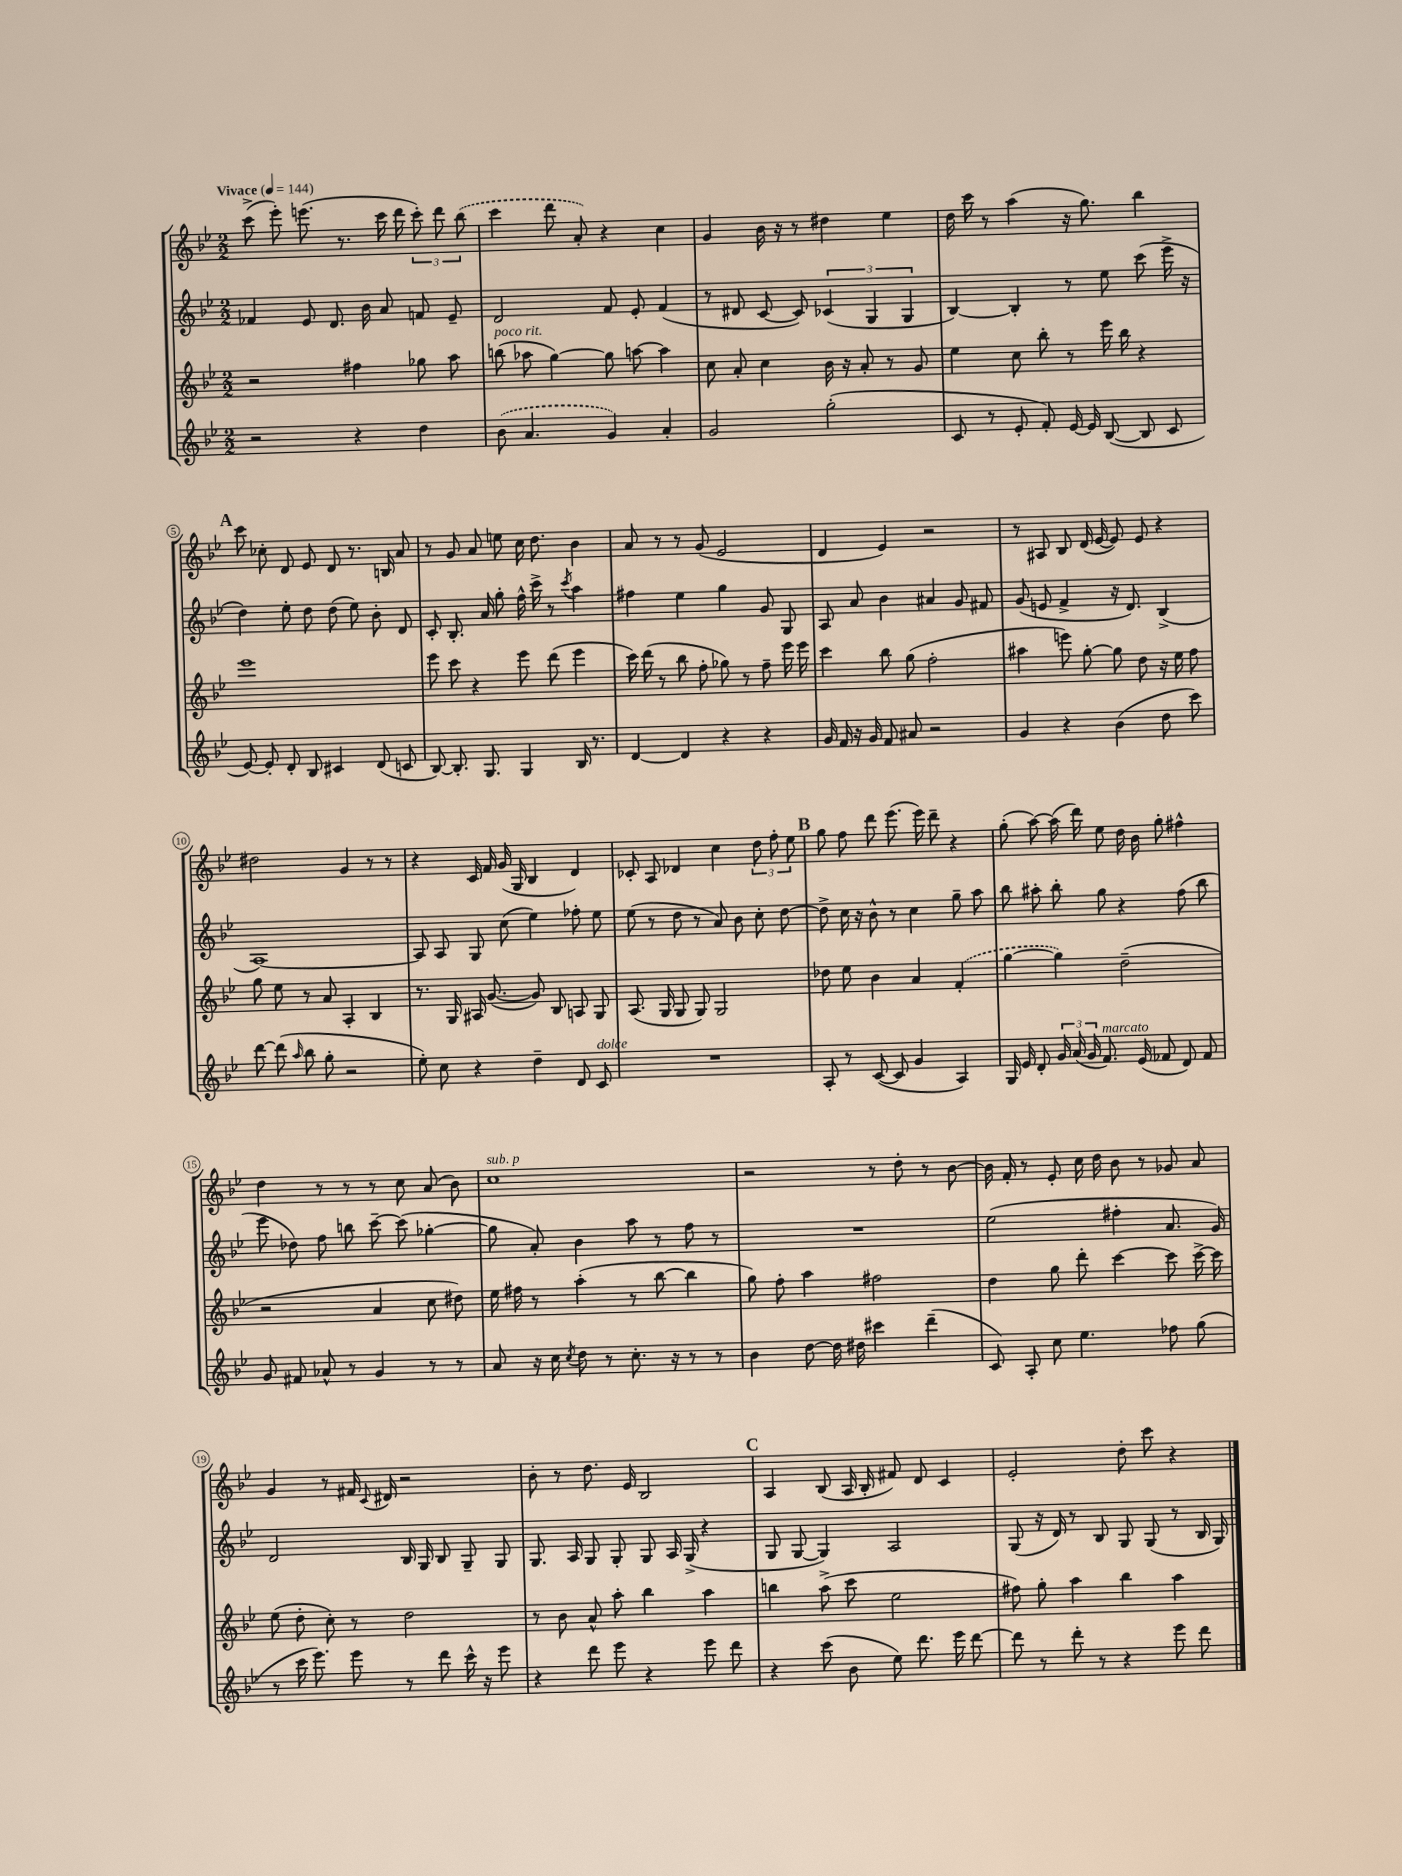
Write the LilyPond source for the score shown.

<<
\new StaffGroup <<
\new Staff = "s0" {
    \clef treble \key bes \major \numericTimeSignature \time 2/2 \tempo "Vivace" 4 = 144
    \autoBeamOff c'''8->( ees'''8-.) e'''8.( r8. c'''16 d'''16 \tuplet 3/2 { c'''8-.) d'''8 \once \slurDashed bes''8( } |
    c'''4 d'''8 a'8-.) r4 c''4 |
    g'4 bes'16 r16 r8 dis''4 ees''4 |
    d''16 c'''16 r8 a''4( r16 g''8.) bes''4 |
    \mark \markup { \bold "A" } c'''8 ces''8-. d'8 ees'8 d'8 r8. b16 a'8 |
    r8 g'8 a'8 e''8 c''16 d''8. bes'4 |
    a'8 r8 r8 g'8( ees'2 |
    d'4 ees'4) r2 |
    r8 ais8 bes8 d'16( ees'16~ ees'8) ees'8 r4 |
    dis''2 g'4 r8 r8 |
    r4 c'16 f'16 g'16( g16 bes4 d'4) |
    ces'8-. a8 des'4 c''4 \tuplet 3/2 { d''8 f''8-. ees''8 } |
    \mark \markup { \bold "B" } g''8 f''8 d'''8 ees'''8.( ees'''16) d'''8-- r4 |
    g''8-.( a''8~) a''16( d'''16) ees''8 d''16 bes'16 g''8-. fis''4-^ |
    d''4 r8 r8 r8 c''8 a'8( bes'8) |
    c''1^\markup { \italic "sub. p" } |
    r2 r8 d''8-. r8 bes'8~ |
    bes'16 f'16-. r8 ees'8-. c''16 d''16 bes'8 r8 ges'8 a'8 |
    g'4 r8 fis'16 \appoggiatura { c'8 } dis'16 r2 |
    bes'8-. r8 d''8. ees'16 bes2 |
    \mark \markup { \bold "C" } a4 bes8( a16 bes16-. fis'8) d'8 c'4 |
    ees'2-. d''8-. c'''8 r4 \bar "|." |
}
\new Staff = "s1" {
    \clef treble \key bes \major \numericTimeSignature \time 2/2
    \autoBeamOff fes'4 ees'8 d'8. bes'16 a'8 f'8 ees'8-- |
    d'2 f'8 ees'8-. f'4( |
    r8 dis'8 c'8~ c'8) \tuplet 3/2 { ces'4( g4 g4 } |
    bes4~) bes4-. r8 ees''8 c'''8( ees'''16-> r16 |
    \mark \markup { \bold "A" } d''4) ees''8-. d''8 d''8( ees''8) bes'8-. d'8 |
    c'8-. bes8.-. a'16 g''8-. f''16-^ c'''16-> r8 \acciaccatura { c'''8 } a''4 |
    fis''4 ees''4 g''4 g'8 g8 |
    a8 a'8 bes'4 ais'4 g'8 fis'8 |
    g'8( e'8 f'4-> r16 d'8.) bes4->( |
    a1~) |
    a8 a8 g8 c''8( ees''4) fes''8-. ees''8 |
    ees''8( r8 d''8 r8 a'8) bes'8 c''8-. d''8~ |
    \mark \markup { \bold "B" } d''8-> c''16 r16 bes'8-^ r8 c''4 g''8-- a''8 |
    bes''8 ais''8-. bes''8-. g''8 r4 f''8( bes''8 |
    ees'''8 des''8) f''8 b''8 c'''8~-- c'''8( ges''4~-. |
    ges''8 a'8-.) bes'4 a''8 r8 f''8 r8 |
    R1 |
    ees''2( fis''4-. a'8. g'16) |
    d'2 bes16 g16 bes8 g8-- g8 |
    g8. a16 g8 g8-. g8 a16 g16->( r4 |
    \mark \markup { \bold "C" } g8 g8~ g4) a2 |
    g8( r16 d'16) r8 bes8 g8 g8( r8 bes16 g16) \bar "|." |
}
\new Staff = "s2" {
    \clef treble \key bes \major \numericTimeSignature \time 2/2
    \autoBeamOff r2 fis''4 ges''8 a''8 |
    b''8^\markup { \italic "poco rit." }( aes''8 g''4~) g''8 a''8~ a''4 |
    c''8 a'8-. c''4 bes'16 r16 a'8-. r8 g'8 |
    ees''4 c''8 bes''8-. r8 ees'''16 bes''16 r4 |
    \mark \markup { \bold "A" } ees'''1 |
    ees'''8 c'''8 r4 ees'''8 d'''8( ees'''4 |
    c'''16) d'''16( r8 bes''8 f''8-. ges''8) r8 f''8-- ees'''16 ees'''16 |
    c'''4 bes''8 g''8( f''2-. |
    ais''4 e'''8) g''8~-. g''8 d''8 r16 ees''16 f''8 |
    g''8 ees''8 r8 a'8 a4-. bes4 |
    r8. g16 ais16 g'8.~( g'8) bes8 a8 g8 |
    a8.( g16 g8 g8) g2 |
    \mark \markup { \bold "B" } des''8 ees''8 bes'4 a'4 \once \slurDashed f'4-.( |
    g''4~ g''4) d''2--( |
    r2 a'4 c''8 dis''8) |
    ees''16 fis''16 r8 a''4-.( r8 bes''8~ bes''4 |
    g''8) f''8-. a''4 fis''2 |
    d''4 g''8 d'''8-. c'''4~ c'''8 c'''16~-> c'''16 |
    ees''8( d''8-. c''8-.) r8 d''2 |
    r8 bes'8 a'8-^ a''8-. bes''4 a''4 |
    \mark \markup { \bold "C" } b''4 a''8->( c'''8 ees''2 |
    fis''8) g''8-. a''4 bes''4 a''4 \bar "|." |
}
\new Staff = "s3" {
    \clef treble \key bes \major \numericTimeSignature \time 2/2
    \autoBeamOff r2 r4 d''4 |
    \once \slurDashed bes'8( a'4. g'4) a'4-. |
    g'2 g''2-.( |
    c'8 r8 ees'8-. f'8-.) ees'16~ ees'16 bes8~( bes8 c'8 |
    \mark \markup { \bold "A" } ees'8~) ees'8-. d'8-. bes8 cis'4 d'8( c'8 |
    bes8~) bes8.-. g8. g4 bes16 r8. |
    d'4~ d'4 r4 r4 |
    g'16 f'16 r16 g'16 f'8 ais'8 r2 |
    g'4 r4 bes'4( d''8 c'''8) |
    d'''8~ d'''8( \grace { a''16 } bes''8 g''8-. r2 |
    ees''8-.) c''8 r4 d''4-- d'8 c'8^\markup { \italic "dolce" } |
    R1 |
    \mark \markup { \bold "B" } a8-. r8 c'8~( c'8 g'4 a4) |
    g16 ees'16 d'8-. \tuplet 3/2 { g'16 a'16( g'16 } f'8.^\markup { \italic "marcato" }) ees'16( fes'8 d'8) fes'8 |
    g'8 fis'8 aes'8-^ r8 g'4 r8 r8 |
    a'8 r16 c''16 \acciaccatura { c''8 } d''8 r8 c''8.-. r16 r8 r8 |
    bes'4 d''8~ d''16 dis''16 cis'''4 d'''4--( |
    c'8) a8-. c''8 ees''4. fes''8 g''8( |
    r8 c'''16 ees'''8.) ees'''8 r8 d'''8 c'''16-^ r16 ees'''8 |
    r4 d'''8 ees'''8 r4 ees'''8 d'''8 |
    \mark \markup { \bold "C" } r4 c'''8( bes'8 ees''8) d'''8. ees'''16 d'''8~ |
    d'''8 r8 d'''8-. r8 r4 ees'''8 d'''8 \bar "|." |
}
>>
>>
\layout { \context { \Score \override BarNumber.stencil = #(make-stencil-circler 0.1 0.3 ly:text-interface::print) } }
